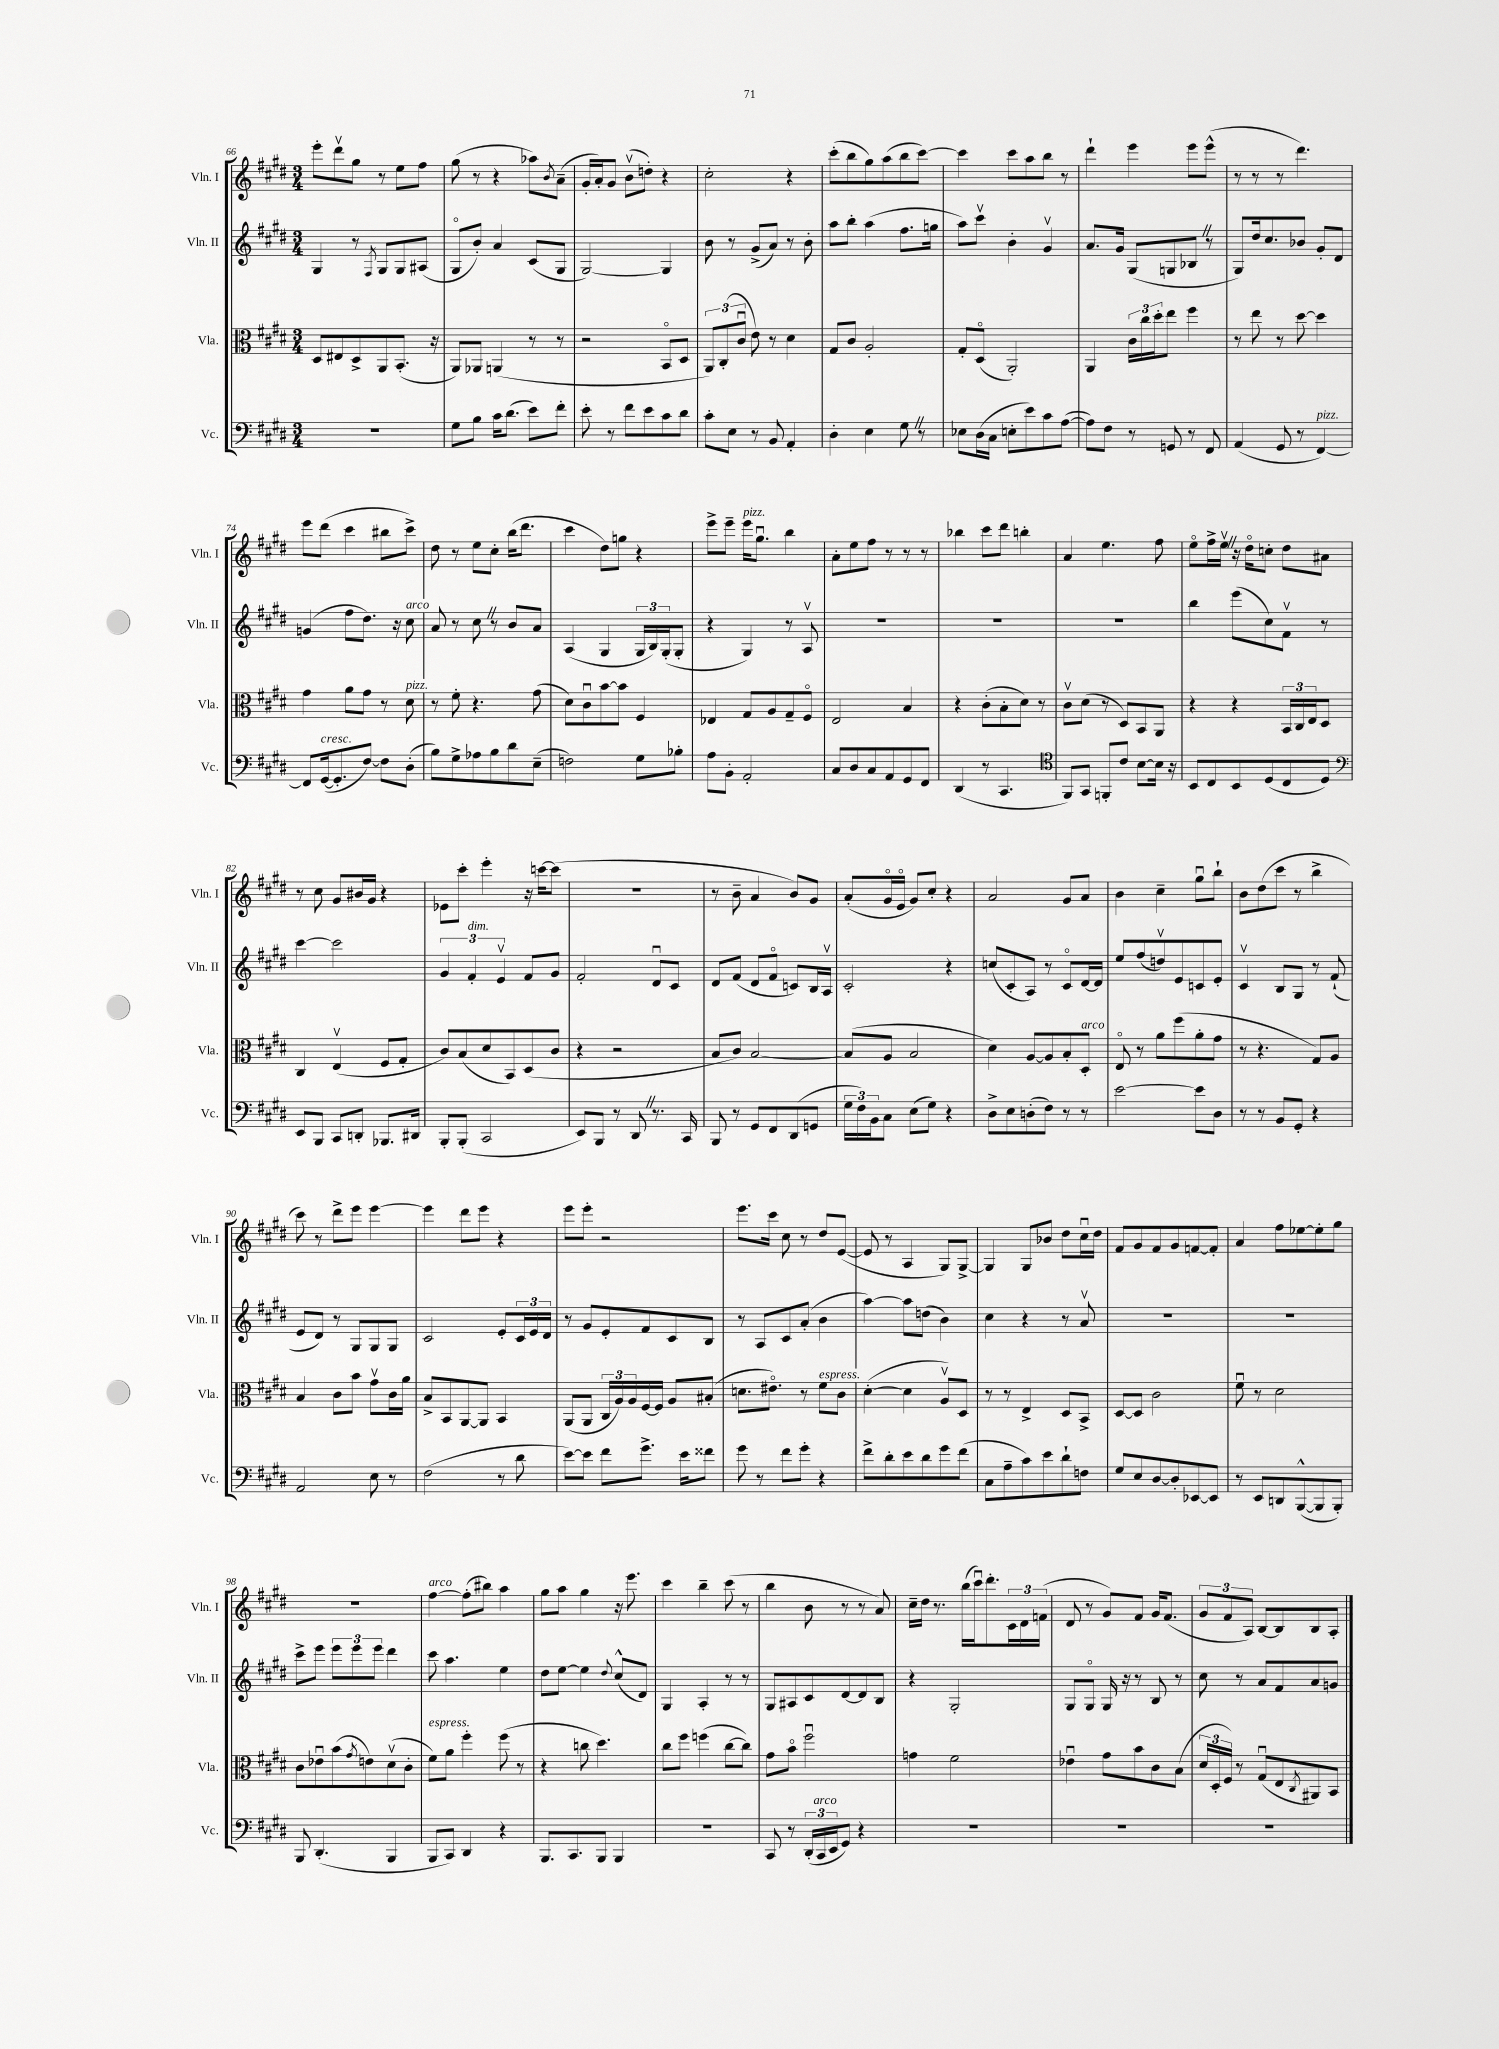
<<
\new StaffGroup <<
\new Staff = "s0" \with { instrumentName = "Vln. I" shortInstrumentName = "Vln. I" } {
    \clef treble \key e \major \numericTimeSignature \time 3/4
    e'''8-. dis'''8\upbow gis''8 r8 e''8 fis''8 |
    gis''8( r8 r4 aes''8) \acciaccatura { b'8 } a'8--( |
    gis'16-. a'16-.) gis'8 b'8\upbow( d''8-.) r4 |
    cis''2-. r4 |
    cis'''8-.( b''8 gis''8) a''8( b''8 cis'''8~) |
    cis'''4 cis'''8 a''8 b''8 r8 |
    dis'''4-! e'''4 e'''8 e'''8-^( |
    r8 r8 r8 dis'''4.) |
    e'''8 dis'''8( cis'''4 bis''8 cis'''8->) |
    dis''8 r8 e''8 cis''8-. b''16( dis'''8. |
    cis'''4 dis''8) g''8 r4 |
    e'''8-> e'''8-- e'''16^\markup { \italic "pizz." } gis''8.\downbow b''4 |
    a'8-. e''8 fis''8 r8 r8 r8 |
    bes''4 cis'''8 dis'''8 b''4-. |
    a'4 e''4. fis''8 |
    e''8\flageolet fis''16-> e''16\upbow \once \override BreathingSign.text = \markup { \musicglyph "scripts.caesura.straight" } \breathe r16 dis''16\flageolet c''8-. dis''8 ais'8 |
    r8 cis''8 gis'8 bis'16 gis'16 r4 |
    ees'8 cis'''8-. e'''4-. r16 c'''16~ c'''8( |
    R2. |
    r8 b'8-- a'4 b'8) gis'8 |
    a'8-.( gis'16\flageolet e'16\flageolet gis'8) cis''8-. r4 |
    a'2 gis'8 a'8 |
    b'4 cis''4-- gis''8\downbow b''8-! |
    b'8 dis''8( cis'''8 r8 b''4-> |
    cis'''8) r8 dis'''8-> e'''8 e'''4~ |
    e'''4 dis'''8 e'''8 r4 |
    e'''8 e'''8-. r2 |
    e'''8. cis'''16 cis''8 r8 dis''8 e'8~( |
    e'8 r8 a4 gis8) gis8~-> |
    gis4 gis8 bes'8 dis''8 cis''16\downbow dis''16 |
    fis'8 gis'8 fis'8 gis'8 f'8~ f'8-. |
    a'4 fis''8 ees''8~ ees''8-. gis''8 |
    R2. |
    fis''4~^\markup { \italic "arco" } fis''8-.( bis''8) a''4 |
    gis''8 a''8 gis''4 r16 e'''8. |
    cis'''4 b''4-- cis'''8( r8 |
    b''4 b'8 r8 r8 a'8) |
    cis''16-- dis''16 r8. b''16( cis'''16\downbow) dis'''8.-. \tuplet 3/2 { cis'16 dis'16 f'16( } |
    dis'8 r8 gis'8) fis'8 gis'16 fis'8.( |
    \tuplet 3/2 { gis'8 fis'8 a8) } b8~ b8 b8 a8-. \bar "|." |
}
\new Staff = "s1" \with { instrumentName = "Vln. II" shortInstrumentName = "Vln. II" } {
    \clef treble \key e \major \numericTimeSignature \time 3/4
    gis4 r8 \acciaccatura { fis8 } gis8 gis8 ais8( |
    gis8\flageolet b'8-.) a'4 cis'8( gis8 |
    gis2~) gis4 |
    b'8 r8 gis'8->( a'8) r8 b'8-. |
    a''8 b''8-. a''4( fis''8. g''16 |
    a''8) cis'''8\upbow b'4-. gis'4\upbow |
    a'8. gis'16 gis8( g8 bes8 \once \override BreathingSign.text = \markup { \musicglyph "scripts.caesura.straight" } \breathe r8 |
    gis8) dis''16 cis''8. bes'8 gis'8-. dis'8 |
    g'4( fis''8 dis''8.) r16 cis''8^\markup { \italic "arco" } |
    a'8 r8 cis''8 \once \override BreathingSign.text = \markup { \musicglyph "scripts.caesura.straight" } \breathe r8 b'8 a'8 |
    a4( gis4 \tuplet 3/2 { gis16 b16) gis16-.( } gis8-. |
    r4 gis4) r8 a8\upbow |
    R2. |
    R2. |
    R2. |
    b''4 e'''8( cis''8) fis'8\upbow r8 |
    cis'''4~ cis'''2 |
    \tuplet 3/2 { gis'4 fis'4-.^\markup { \italic "dim." } e'4\upbow } fis'8 gis'8 |
    fis'2-. dis'8\downbow cis'8 |
    dis'8 fis'8( dis'8 fis'8\flageolet c'8) b16 a16\upbow |
    cis'2-. r4 |
    c''8( cis'8-. a8) r8 cis'8\flageolet dis'16~ dis'16 |
    e''8 fis''8( d''8\upbow) e'8 c'8 e'8-. |
    cis'4\upbow b8 gis8 r8 fis'8-!( |
    e'8 dis'8) r8 gis8 gis8 gis8 |
    cis'2 e'8-. \tuplet 3/2 { cis'16 e'16 dis'16 } |
    r8 gis'8 e'8-. fis'8 cis'8 b8 |
    r8 a8 cis'8 a'8-.( b'4 |
    a''4~) a''8 d''8( b'4) |
    cis''4 r4 r8 a'8\upbow |
    R2. |
    R2. |
    cis'''8-> e'''8 \tuplet 3/2 { e'''8 e'''8 e'''8 } dis'''4 |
    cis'''8 a''4. e''4 |
    dis''8 e''8~ e''4 \appoggiatura { dis''8 } cis''8-^( dis'8) |
    gis4 a4-. r8 r8 |
    gis8 ais8 cis'8 dis'8~ dis'8 b8 |
    r4 gis2-. |
    gis8 gis8\flageolet gis16 r16 r8 b8 r8 |
    cis''8 r8 a'8 fis'8 a'8 g'8 \bar "|." |
}
\new Staff = "s2" \with { instrumentName = "Vla." shortInstrumentName = "Vla." } {
    \clef alto \key e \major \numericTimeSignature \time 3/4
    dis8 eis8 dis8-> a,8 b,8.-.( r16 |
    a,8) aes,8 a,4( r8 r8 |
    r2 b,8\flageolet dis8 |
    \tuplet 3/2 { a,8) cis8-.( cis'8\downbow } e'8) r8 dis'4 |
    gis8 cis'8 a2-. |
    gis8-. dis8\flageolet( a,2-.) |
    a,4 \tuplet 3/2 { cis'16 cis''16 dis''16-. } e''8 fis''4 |
    r8 e''8 r8 dis''8~ dis''4 |
    gis'4 a'8 gis'8 r8 dis'8^\markup { \italic "pizz." } |
    r8 fis'8-. r4. gis'8( |
    dis'8) cis'8\downbow b'8~ b'8 fis4 |
    ees4 gis8 a8 gis8-- fis8\flageolet |
    e2 b4 |
    r4 cis'8-.( b8-. dis'8) r8 |
    cis'8\upbow dis'8( r8 dis8) b,8 a,8 |
    r4 r4 \tuplet 3/2 { b,16 cis16 e16 } dis8 |
    cis4 e4\upbow( fis8 gis8-. |
    cis'8) b8( dis'8 b,8) dis8( cis'8 |
    r4 r2 |
    b8 cis'8) b2~ |
    b8( a8 b2 |
    dis'4) a8~ a8 b8-. dis8-.^\markup { \italic "arco" } |
    e8\flageolet r8 a'8 fis''8( a'8-. gis'8 |
    r8 r4. gis8) a8 |
    b4 cis'8 b'8 gis'8\upbow cis'16 a'16 |
    b8-> b,8 a,8~ a,8 b,4 |
    a,8( a,8 \tuplet 3/2 { cis16 a16) a16 } fis16~ fis16 a8 bis8-.( |
    d'8. eis'8.\flageolet) r8 fis'8^\markup { \italic "espress." } cis'8 |
    dis'4~-.( dis'4 a8\upbow) dis8 |
    r8 r8 e4-> dis8 b,8-> |
    dis8~ dis8 cis'2 |
    fis'8\downbow r8 dis'2 |
    cis'8 ees'8\downbow b'8( \acciaccatura { gis'8 } e'8) dis'8\upbow( cis'8-. |
    fis'8^\markup { \italic "espress." }) a'8 fis''4-. fis''8( r8 |
    r4 c''8 dis''4.) |
    cis''8 fis''8 f''4( cis''8~ cis''8) |
    gis'8 b'8\flageolet fis''2\downbow |
    g'4 fis'2 |
    ees'4\downbow gis'8 b'8 cis'8 b8( |
    \tuplet 3/2 { dis'16 dis16-. fis16) } r8 gis8\downbow( e8 \acciaccatura { cis8 } ais,8) b,8 \bar "|." |
}
\new Staff = "s3" \with { instrumentName = "Vc." shortInstrumentName = "Vc." } {
    \clef bass \key e \major \numericTimeSignature \time 3/4
    R2. |
    gis8 b8 cis'16 dis'8.( e'8) fis'8-. |
    e'8-. r8 fis'8 e'8 cis'8 dis'8 |
    cis'8-. e8 r8 b,8 a,4-. |
    dis4-. e4 gis8 \once \override BreathingSign.text = \markup { \musicglyph "scripts.caesura.straight" } \breathe r8 |
    ees8 dis16( cis16 e8-. e'8) cis'8 a8~( |
    a8) fis8 r8 g,8 r8 fis,8 |
    a,4( gis,8 r8 fis,4~^\markup { \italic "pizz." }) |
    fis,8 gis,16~^\markup { \italic "cresc." }( gis,8.-. fis8~) fis8 dis8-.( |
    b8) gis8-> aes8 b8 dis'8 e8--( |
    f2) gis8 bes8-. |
    a8 b,8-. a,2-. |
    cis8 dis8 cis8 a,8 gis,8 fis,8 |
    dis,4( r8 cis,4. |
    \clef tenor fis,8) gis,8 f,8-. cis'8 b8~ b16 r16 |
    b,8 cis8 b,8 dis8( cis8 dis8) |
    \clef bass e,8 b,,8 cis,8 d,8-. bes,,8. dis,16 |
    b,,8-. b,,8-.( cis,2 |
    e,8) b,,8 r8 dis,8 \once \override BreathingSign.text = \markup { \musicglyph "scripts.caesura.straight" } \breathe r8. cis,16 |
    b,,8 r8 gis,8 fis,8 dis,8( g,8 |
    \tuplet 3/2 { gis16 fis16) b,16 } cis8 e8( gis8) r4 |
    dis8-> e8 d8-.( fis8) r8 r8 |
    e'2~ e'8 dis8 |
    r8 r8 b,8 gis,8-. r4 |
    a,2 e8 r8 |
    fis2( r8 dis'8 |
    e'8~) e'8 fis'8 gis'8.-> e'16 fisis'8 |
    gis'8 r8 fis'8 gis'8-. r4 |
    fis'8-> dis'8-. e'8 dis'8 gis'8 fis'8( |
    cis8 a8-- cis'8) e'8 dis'8-! f8 |
    gis8 e8 dis8~ dis8-. ees,8~ ees,8 |
    r8 e,8 d,8 b,,8~-^( b,,8 b,,8-.) |
    b,,8 dis,4.-.( b,,4 |
    b,,8 cis,8) dis,4 r4 |
    b,,8. cis,8. b,,8 b,,4 |
    R2. |
    cis,8 r8 \tuplet 3/2 { dis,16-.( cis,16^\markup { \italic "arco" } e,16 } gis,8) r4 |
    R2. |
    R2. |
    R2. \bar "|." |
}
>>
>>
\layout { \context { \Score currentBarNumber = #66 } }
